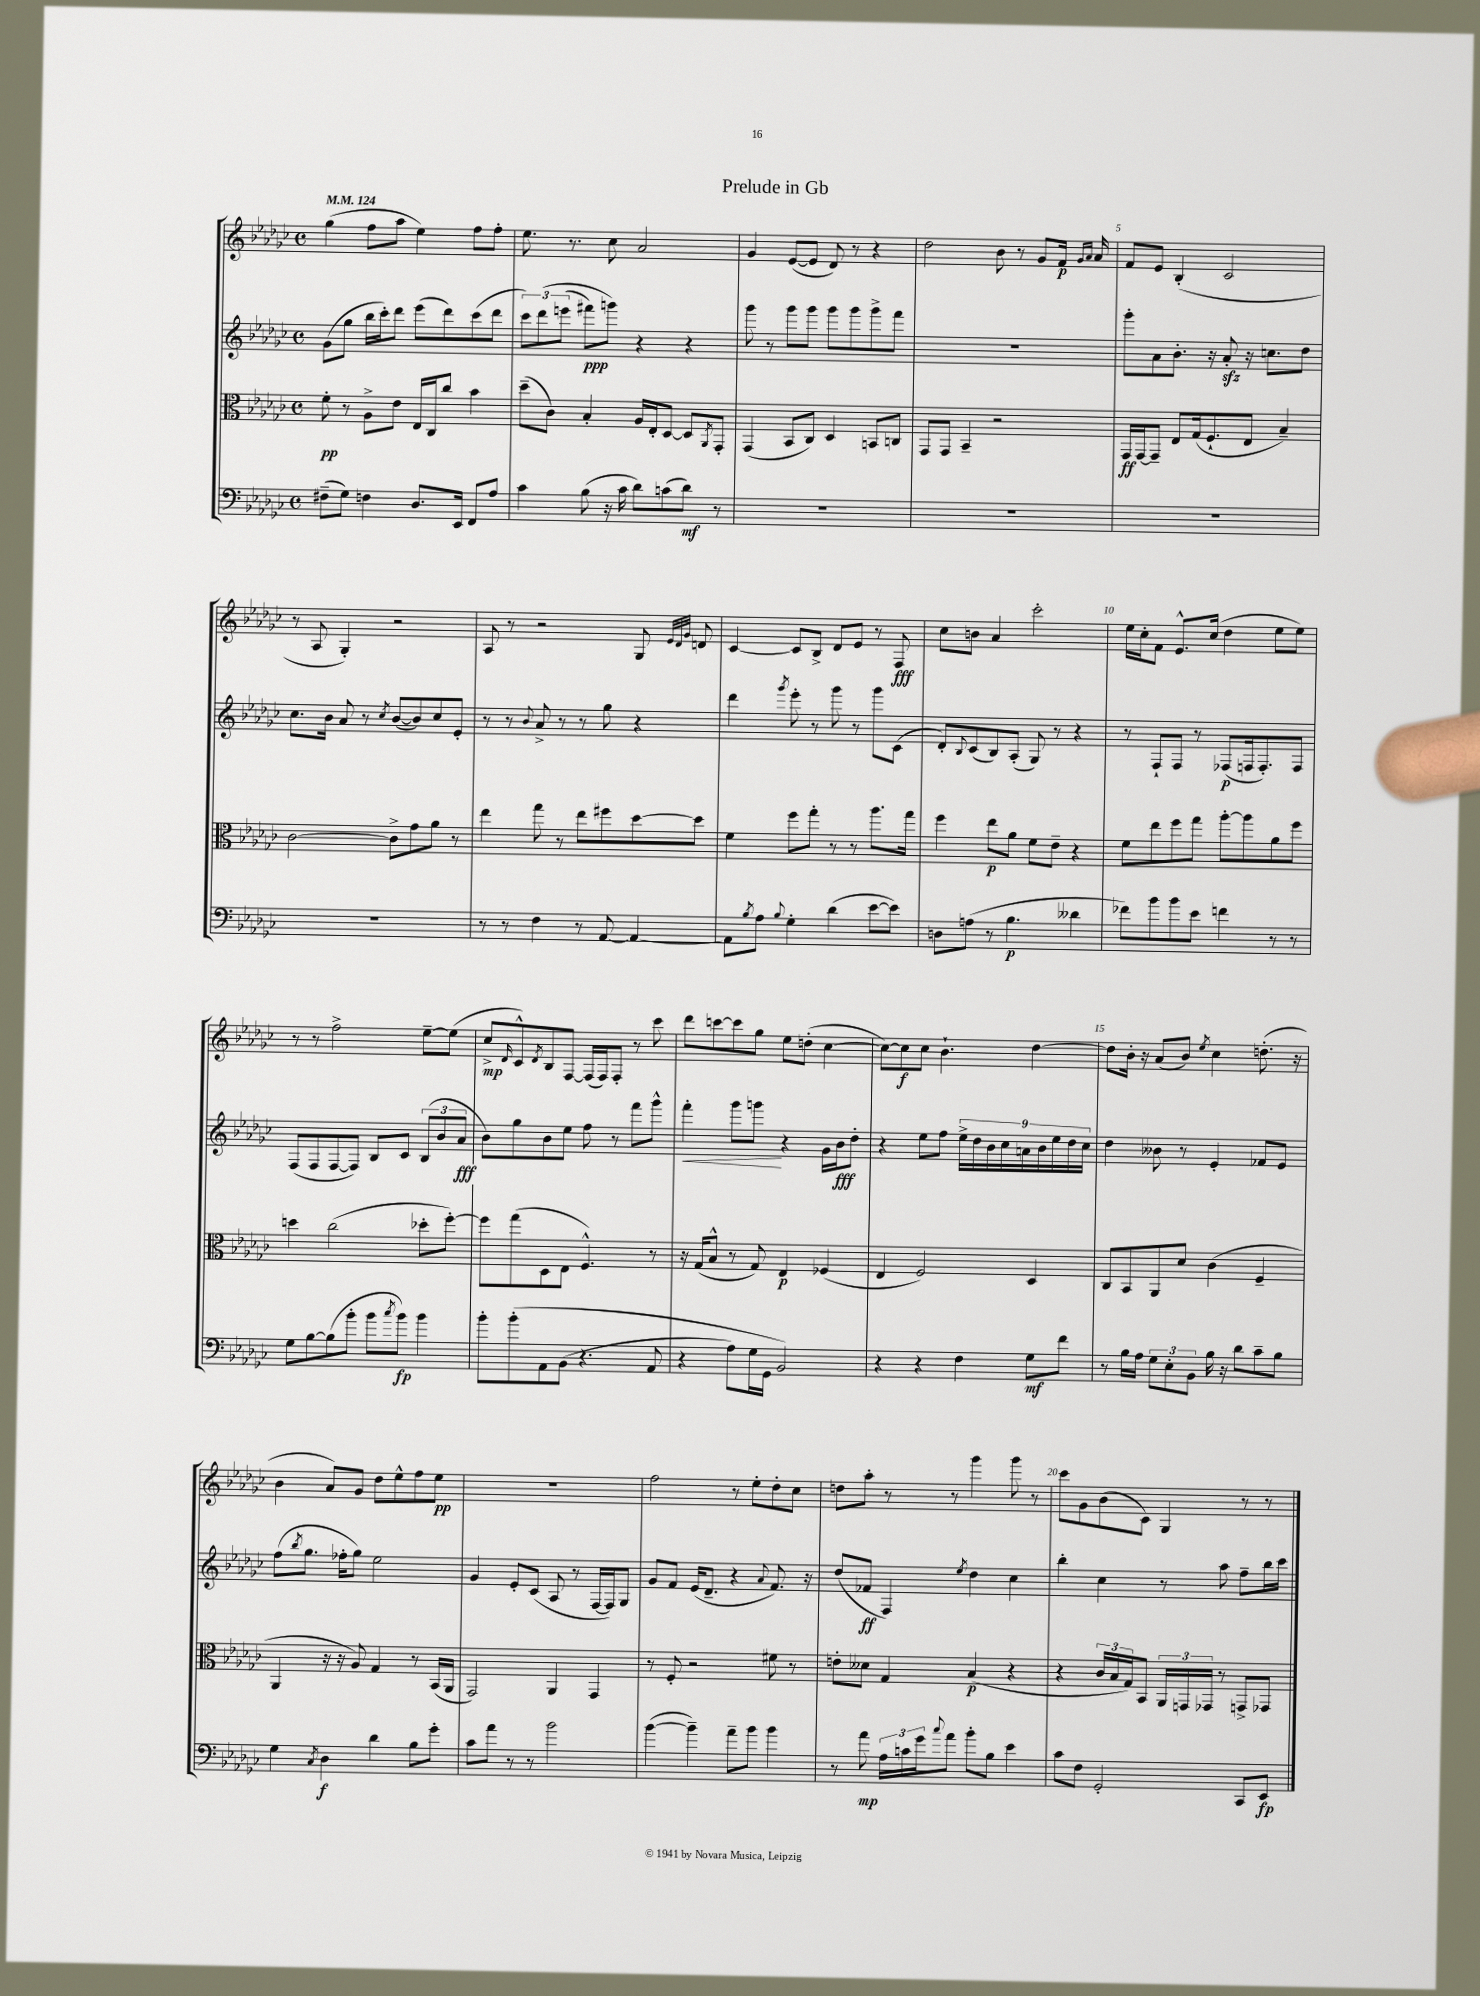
\header { title = "Prelude in Gb" }
<<
\new StaffGroup <<
\new Staff = "s0" {
    \clef treble \key ges \major \defaultTimeSignature \time 4/4 \tempo 4 = 124
    ges''4( f''8 aes''8 ees''4) f''8 f''8-. |
    ees''8. r8. ces''8 aes'2 |
    ges'4 ees'8~( ees'8 des'8) r8 r4 |
    des''2 bes'8 r8 ges'8 f'16\p \grace { ges'16 aes'16 } aes'16 |
    f'8 ees'8 bes4-.( ces'2 |
    r8 aes8 ges4-.) r2 |
    aes8 r8 r2 ges8 \grace { ees'32 des'32 ges'32 } d'8 |
    ces'4~ ces'8 bes8-> des'8 ees'8 r8 f8\fff |
    ces''8 b'8 aes'4 ces'''2-. |
    ees''16 ces''16-. f'8 ees'8.-^ ces''16( des''4 ees''8 ees''8) |
    r8 r8 f''2-> ees''8~-- ees''8( |
    ces''8->\mp \grace { des'16 } ces'8-^) \acciaccatura { des'8 } bes8 f8~ f16( f16) f8-. r8 ces'''8 |
    des'''8 c'''8~ c'''8 ges''8 ees''8 d''8-.( ces''4~ |
    ces''8~) ces''8\f ces''8 bes'4.-! des''4~ |
    des''8 bes'16-. r16 aes'8( bes'8) \acciaccatura { ees''8 } ces''4 d''8.-.( r16 |
    bes'4 aes'8) ges'8 des''8 ees''8-^ f''8 ees''8\pp |
    R1 |
    f''2 r8 ees''8-. des''8-. ces''8 |
    d''8 aes''8-. r8 r8 ges'''4 ges'''8 r8 |
    ces'''8 ges'8 bes'8( ces'8) ges4 r8 r8 \bar "|." |
}
\new Staff = "s1" {
    \clef treble \key ges \major \defaultTimeSignature \time 4/4
    ges'8( ges''8 bes''16 ces'''16-.) des'''8 ees'''8( des'''8) ces'''8( des'''8 |
    \tuplet 3/2 { ces'''8) des'''8\( e'''8( } fis'''8\ppp) g'''8\) r4 r4 |
    ges'''8 r8 ges'''8 ges'''8 ges'''8 ges'''8 ges'''8-> f'''8 |
    R1 |
    ges'''8-. aes'8 bes'8.-. r16 aes'8-.\sfz r16 c''8. des''8 |
    ces''8. bes'16 aes'8 r8 \acciaccatura { ces''8 } bes'8~( bes'8) ces''8 ees'8-. |
    r8 r8 \appoggiatura { bes'8 } aes'8-> r8 r8 ges''8 r4 |
    des'''4 \acciaccatura { ges'''8 } ees'''8-. r8 ges'''8 r8 ges'''8 ces'8( |
    des'8-.) \appoggiatura { bes8 } ces'8( bes8) aes8-.( ges8) r8 r4 |
    r8 f8-! f8 r8 fes8\p( f16 f8.-.) f8 |
    f8( f8 f8~ f8) bes8 ces'8 \tuplet 3/2 { bes8( bes'8 aes'8\fff } |
    bes'8) ges''8 bes'8 ees''8 f''8 r8 f'''8 ges'''8-^ |
    f'''4-.\< ges'''8 g'''8\! r4 ges'16 bes'16\fff des''8-. |
    r4 ees''8 f''8 \tuplet 9/8 { ees''16-> des''16 bes'16 ces''16 a'16 bes'16 ees''16 des''16 ces''16 } |
    des''4 beses'8 r8 ees'4-. fes'8 ees'8 |
    f''8( \acciaccatura { bes''8 } ges''8. fes''16-. ges''8) ees''2 |
    ges'4 ees'8-. ces'8( aes8 r8 f16~ f16) ges8 |
    ges'8 f'8 ees'16( des'8.-- r4 \appoggiatura { aes'8 } f'8.) r16 |
    des''8( fes'8\ff f4) \acciaccatura { ees''8 } des''4 ces''4 |
    bes''4-. ces''4 r8 aes''8 f''8-- bes''16 ces'''16 \bar "|." |
}
\new Staff = "s2" {
    \clef alto \key ges \major \defaultTimeSignature \time 4/4
    f'8-.\pp r8 aes8-> ees'8 ees16 ces16 ces''8 bes'4 |
    des''8--( ces'8) bes4-. aes16 ees16-. des8~ des8 \acciaccatura { aes,8 } ges,8-. |
    ges,4( bes,8 ces8) des4 b,8 c8 |
    ges,8 ges,8 bes,4-- r2 |
    ges,16\ff ges,16~ ges,8-- ees8 ges16( f8.-! ees8 bes4--) |
    ces'2~ ces'8-> ges'8 aes'8 r8 |
    ees''4 ges''8 r8 ees''8 fis''8 des''8~ des''8 |
    f'4 f''8 ges''8-. r8 r8 aes''8. ges''16 |
    f''4 ees''8\p aes'8 f'8 ees'8-- r4 |
    f'8 ees''8 f''8 ges''8 aes''8~-. aes''8 aes'8 f''8 |
    d''4 ces''2( des''8-. f''8~-.) |
    f''8 ges''8( des8 ees8 f4.-^) r8 |
    r16 ges16( bes8-^ r8 ges8) ees4\p fes4( |
    ees4 f2) des4 |
    ces8 bes,8 aes,8 des'8 ces'4( f4-- |
    aes,4 r16 r16 aes8) ges4 r8 bes,16( aes,16 |
    ges,2) aes,4 ges,4 |
    r8 f8-. r2 fis'8 r8 |
    e'8-. deses'8 ges4 bes4\p( r4 |
    r4 \tuplet 3/2 { ces'16 bes16 ges16) } bes,8 \tuplet 3/2 { aes,16 g,16 ges,16 } r8 g,8-> ges,8 \bar "|." |
}
\new Staff = "s3" {
    \clef bass \key ges \major \defaultTimeSignature \time 4/4
    fis8--( ges8) f4 des8. ees,16 f,8 aes8 |
    ces'4 bes8( r16 ces'16 des'8) c'8( des'8\mf) r8 |
    R1 |
    R1 |
    R1 |
    R1 |
    r8 r8 f4 r8 aes,8~ aes,4~ |
    aes,8 \acciaccatura { bes8 } aes8 \appoggiatura { bes8 } ges4-. des'4( ees'8~ ees'8) |
    d8 a8( r8 bes4.\p deses'4 |
    fes'8) bes'8 bes'8 ees'8 f'4 r8 r8 |
    ges8 bes8~ bes8( bes'8-. bes'8 \acciaccatura { ces''8 } bes'8\fp) bes'4 |
    bes'8-. bes'8-.\( aes,8 bes,8( r4. aes,8 |
    r4 aes8) ges16 ges,16 bes,2\) |
    r4 r4 f4 ges8\mf f'8 |
    r8 bes16 aes16 \tuplet 3/2 { ges8 ees8-. bes,8 } bes16 r16 des'8 ces'8-- bes8 |
    ges4 \acciaccatura { ces8 } des4\f des'4 bes8 ges'8-. |
    ces'8 aes'8 r8 r8 bes'2 |
    bes'4~( bes'4--) aes'8-- bes'8 bes'4 |
    r8 aes'8\mp \tuplet 3/2 { aes16 c'16 ges'16 } \appoggiatura { ces''8 } aes'8 bes'8-. bes8 ees'4 |
    ces'8 f8 ges,2-. ces,8 ees,8\fp \bar "|." |
}
>>
>>
\layout { \context { \Score \override BarNumber.break-visibility = ##(#f #t #t) barNumberVisibility = #(every-nth-bar-number-visible 5) } }
